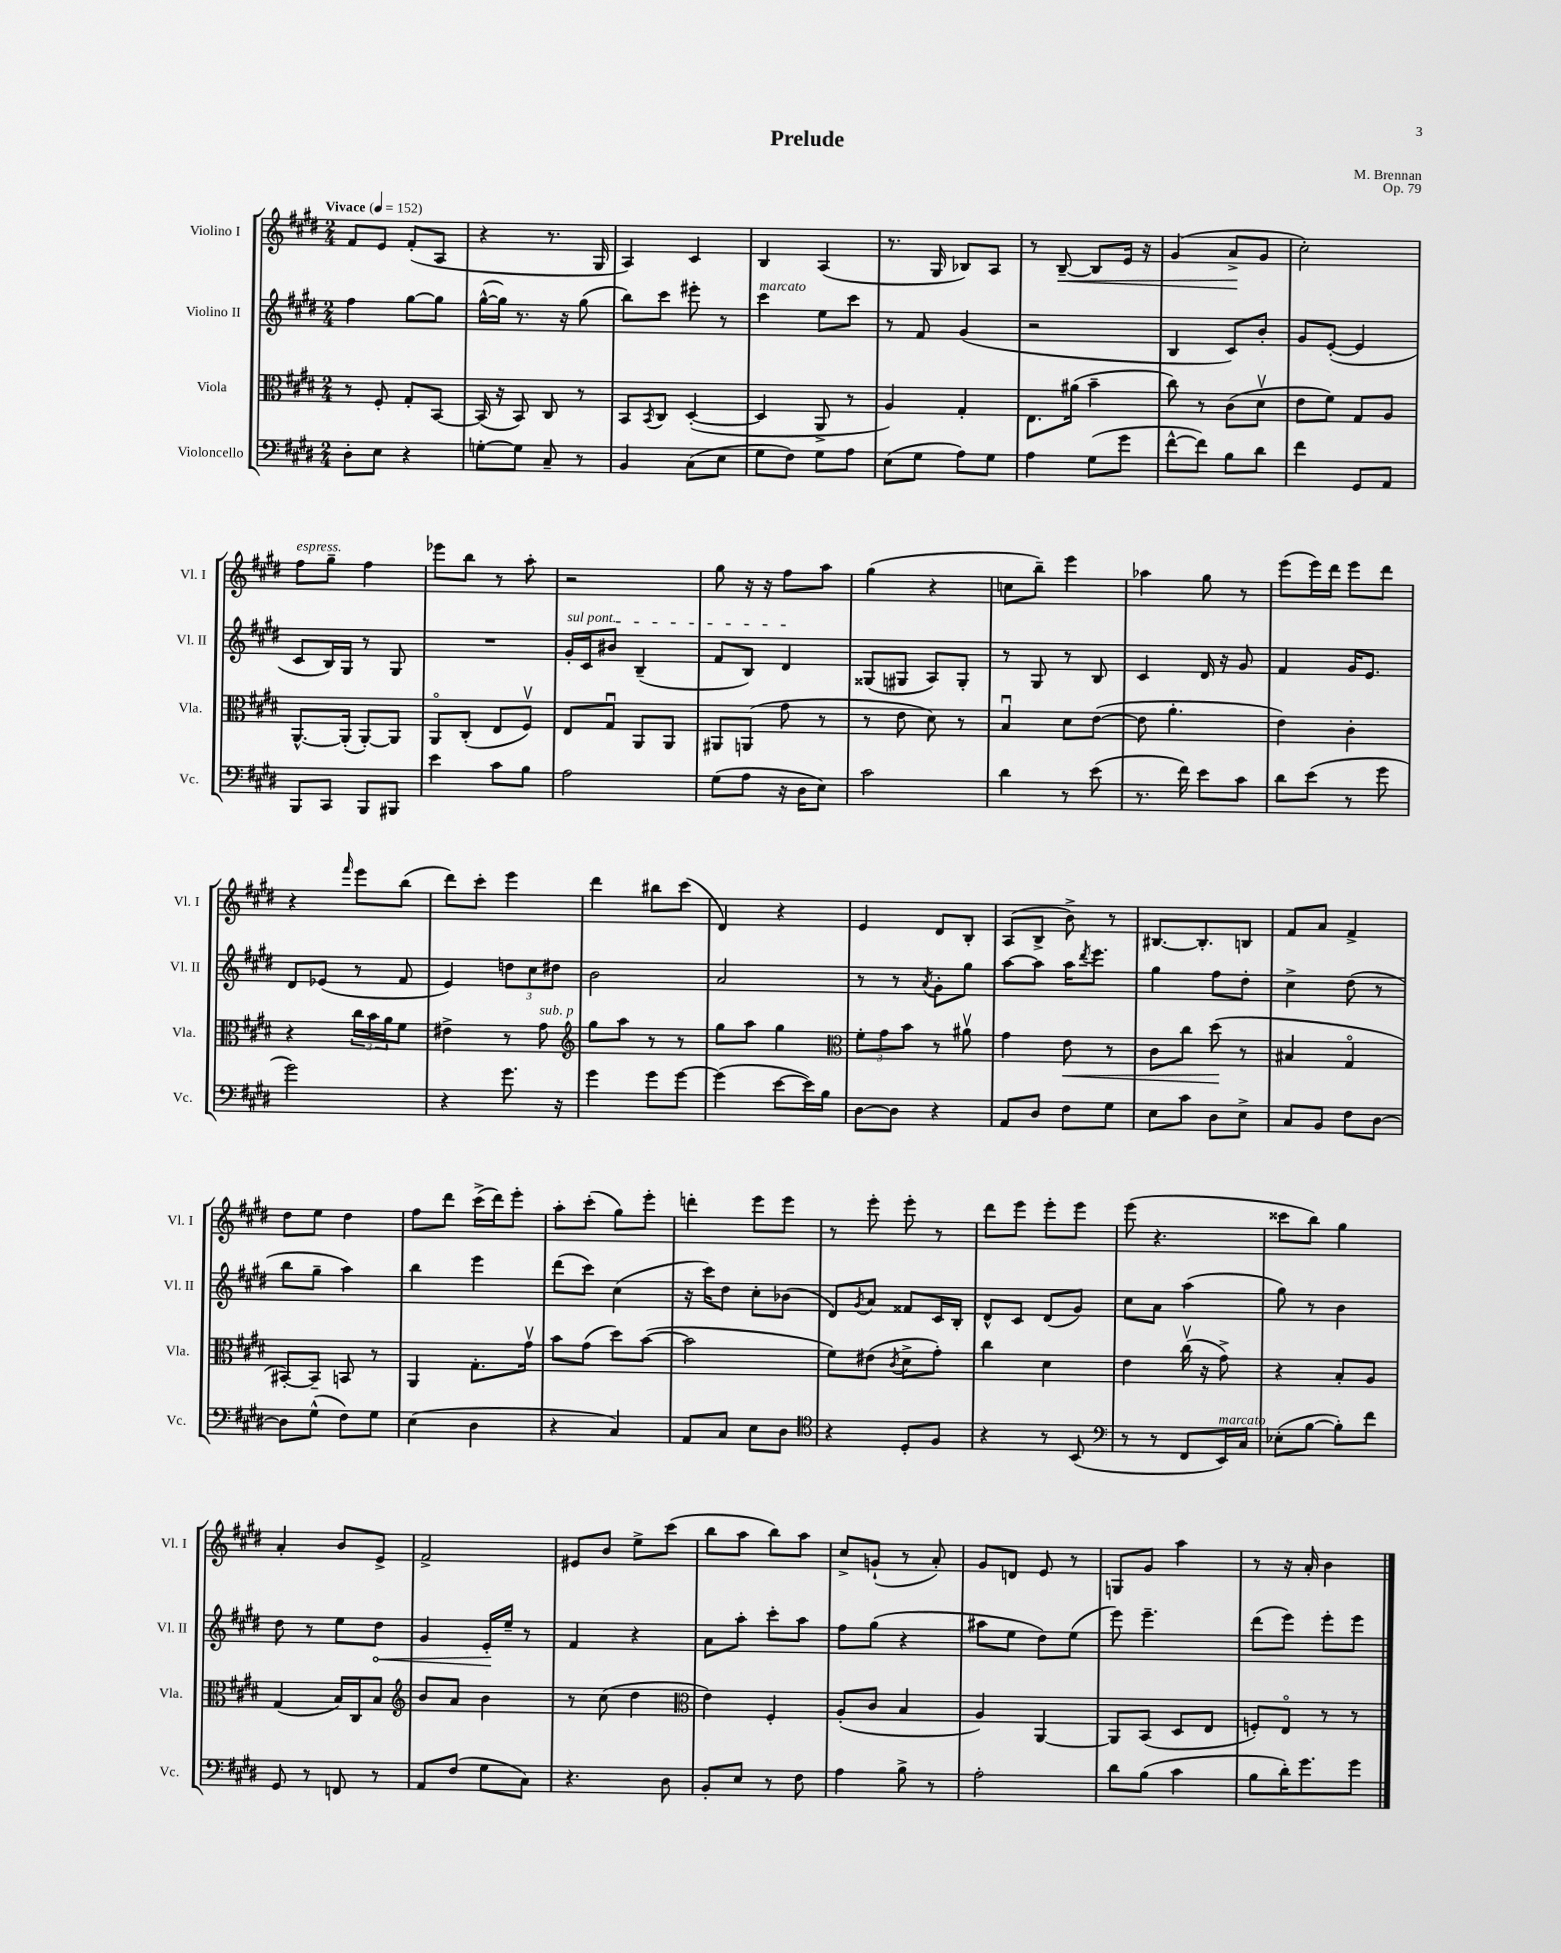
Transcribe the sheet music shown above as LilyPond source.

\header { title = "Prelude" composer = "M. Brennan" opus = "Op. 79" }
<<
\new StaffGroup <<
\new Staff = "s0" \with { instrumentName = "Violino I" shortInstrumentName = "Vl. I" } {
    \clef treble \key e \major \numericTimeSignature \time 2/4 \tempo "Vivace" 4 = 152
    fis'8 e'8 fis'8-.( a8 |
    r4 r8. gis16 |
    a4) cis'4 |
    b4 a4( |
    r8. gis16 bes8) a8 |
    r8 b8~--\< b8 e'16 r16 |
    gis'4( a'8->\! gis'8 |
    cis''2-.) |
    fis''8^\markup { \italic "espress." } gis''8-- fis''4 |
    ees'''8 b''8 r8 a''8-. |
    r2 |
    gis''8 r16 r16 fis''8 a''8 |
    gis''4( r4 |
    c''8 b''8--) e'''4 |
    aes''4 gis''8 r8 |
    e'''8( e'''16) dis'''16 e'''8 dis'''8 |
    r4 \grace { fis'''16 } e'''8 b''8( |
    dis'''8) cis'''8-. e'''4 |
    dis'''4 bis''8 cis'''8( |
    dis'4) r4 |
    e'4 dis'8 b8-. |
    a8( b8-> b'8->) r8 |
    bis8.~ bis8.-. b8 |
    fis'8 a'8 fis'4-> |
    dis''8 e''8 dis''4 |
    fis''8 dis'''8 cis'''16->( dis'''16) e'''8-. |
    a''8-. cis'''8-.( gis''8) e'''8-. |
    d'''4-. e'''8 e'''8 |
    r8 e'''8-. e'''8-. r8 |
    dis'''8 e'''8 e'''8-. e'''8 |
    e'''8( r4. |
    cisis'''8 b''8) gis''4 |
    a'4-. b'8 e'8-> |
    fis'2-> |
    eis'8 b'8 e''8-> cis'''8( |
    b''8 a''8 b''8) a''8 |
    cis''8-> g'8-!( r8 a'8-.) |
    gis'8 d'8 e'8 r8 |
    g8 gis'8 a''4 |
    r8 r16 a'16-. b'4 \bar "|." |
}
\new Staff = "s1" \with { instrumentName = "Violino II" shortInstrumentName = "Vl. II" } {
    \clef treble \key e \major \numericTimeSignature \time 2/4
    fis''4 gis''8~ gis''8 |
    gis''16~-^( gis''16) r8. r16 gis''8( |
    b''8) cis'''8 eis'''8-. r8 |
    cis'''4^\markup { \italic "marcato" } e''8 cis'''8 |
    r8 fis'8 gis'4( |
    r2 |
    b4 cis'8) b'8-. |
    gis'8 e'8~-.( e'4 |
    cis'8 b16) gis16 r8 gis8 |
    R2 |
    \once \override TextSpanner.bound-details.left.text = \markup { \italic "sul pont." } gis'16-.\startTextSpan cis'16 bis'8 b4--( |
    fis'8 b8) dis'4\stopTextSpan |
    gisis8( gis8 a8) gis8-. |
    r8 gis8 r8 b8 |
    cis'4 dis'16 r16 gis'8 |
    fis'4 gis'16 e'8. |
    dis'8 ees'8( r8 fis'8 |
    e'4) \tuplet 3/2 { d''8 cis''8 dis''8 } |
    b'2 |
    a'2 |
    r8 r8 \acciaccatura { a'8 } gis'8-. gis''8 |
    a''8~ a''8 a''16 \acciaccatura { dis'''8 } e'''8. |
    gis''4 fis''8 dis''8-. |
    cis''4-> dis''8( r8 |
    b''8 gis''8-- a''4) |
    b''4 e'''4 |
    dis'''8( cis'''8) cis''4( |
    r16 cis'''16) dis''8 cis''8-. bes'8( |
    dis'8) \acciaccatura { gis'8 } a'8 fisis'8 cis'16 b16-. |
    dis'8-^ cis'8 dis'8( gis'8) |
    cis''8 a'8 a''4( |
    gis''8) r8 b'4 |
    dis''8 r8 e''8 \once \override Hairpin.circled-tip = ##t dis''8\< |
    gis'4 e'16-.\! e''16-- r8 |
    fis'4 r4 |
    a'8 a''8-. cis'''8-. a''8 |
    fis''8 gis''8( r4 |
    ais''8 e''8 dis''8) e''8( |
    e'''8) e'''4.-- |
    dis'''8( e'''8) e'''8-. e'''8 \bar "|." |
}
\new Staff = "s2" \with { instrumentName = "Viola" shortInstrumentName = "Vla." } {
    \clef alto \key e \major \numericTimeSignature \time 2/4
    r8 fis8-. gis8-. b,8~ |
    b,16( r16 b,8) cis8 r8 |
    b,8 \acciaccatura { b,8 } cis8 dis4~-.( |
    dis4 a,8-> r8 |
    a4) gis4-. |
    e8. ais'16( b'4-- |
    cis''8) r8 cis'8( dis'8\upbow |
    e'8 fis'8) gis8 a8 |
    a,8.~-^ a,16-.( a,8~-.) a,8 |
    a,8\flageolet cis8-.( e8 fis8\upbow) |
    e8 gis8\downbow a,8 a,8 |
    ais,8 a,8( gis'8 r8 |
    r8 e'8 dis'8) r8 |
    b4\downbow dis'8 e'8~( |
    e'8 a'4.-. |
    e'4) cis'4-. |
    r4 \tuplet 3/2 { cis''16 b'16 a'16 } fis'8 |
    eis'4-> r8 gis'8^\markup { \italic "sub. p" } |
    \clef treble gis''8 a''8 r8 r8 |
    gis''8 a''8 gis''4 |
    \clef alto \tuplet 3/2 { fis'8-. gis'8 b'8 } r8 ais'8\upbow |
    gis'4 e'8\< r8 |
    cis'8 cis''8 dis''8\!( r8 |
    bis4 gis4\flageolet |
    bis,8~-.) bis,8-- b,8 r8 |
    a,4 gis8.-. gis'16\upbow |
    b'8 gis'8( dis''8) b'8~( |
    b'2 |
    fis'8) eis'8( \acciaccatura { cis'8 } dis'8-> gis'8-.) |
    cis''4 dis'4 |
    e'4 cis''16\upbow( r16 gis'8->) |
    r4 b8-. a8 |
    gis4( b16) cis16 b8 |
    \clef treble b'8 a'8 b'4 |
    r8 cis''8( dis''4 |
    \clef alto e'4) fis4-. |
    a8-.( cis'8 b4 |
    a4) a,4~ |
    a,8 b,8( dis8 e8 |
    f8-.) e8\flageolet r8 r8 \bar "|." |
}
\new Staff = "s3" \with { instrumentName = "Violoncello" shortInstrumentName = "Vc." } {
    \clef bass \key e \major \numericTimeSignature \time 2/4
    dis8-. e8 r4 |
    g8~-. g8 cis8-- r8 |
    b,4 cis8( e8 |
    gis8 fis8) gis8 a8 |
    e8( gis8 a8) gis8 |
    a4 gis8( gis'8 |
    fis'8~-^ fis'8) b8 dis'8 |
    fis'4 gis,8 a,8 |
    b,,8 cis,8 b,,8 bis,,8 |
    e'4 cis'8 b8 |
    a2 |
    gis8( a8 r16 dis16 e8) |
    cis'2 |
    dis'4 r8 e'8( |
    r8. fis'16) e'8 cis'8 |
    dis'8 e'8( r8 gis'8 |
    gis'2) |
    r4 gis'8. r16 |
    gis'4 gis'8 gis'8~ |
    gis'4( e'8~ e'16) b16 |
    dis8~ dis8 r4 |
    a,8 dis8 fis8 gis8 |
    e8 cis'8 dis8 e8-> |
    cis8 b,8 fis8 dis8~ |
    dis8 gis8-^( fis8) gis8 |
    e4( dis4 |
    r4 cis4) |
    a,8 cis8 e8 dis8 |
    \clef tenor r4 dis8-. fis8 |
    r4 r8 b,8( |
    \clef bass r8 r8 fis,8 e,16^\markup { \italic "marcato" }) cis16 |
    ees8-.( b8~ b8-.) fis'8 |
    gis,8 r8 f,8 r8 |
    a,8 fis8( gis8 cis8) |
    r4. dis8 |
    b,8-. e8 r8 fis8 |
    a4 b8-> r8 |
    a2-. |
    dis'8 b8( cis'4 |
    b8 dis'16-.) gis'8. gis'8 \bar "|." |
}
>>
>>
\layout { \context { \Score \remove "Bar_number_engraver" } }
